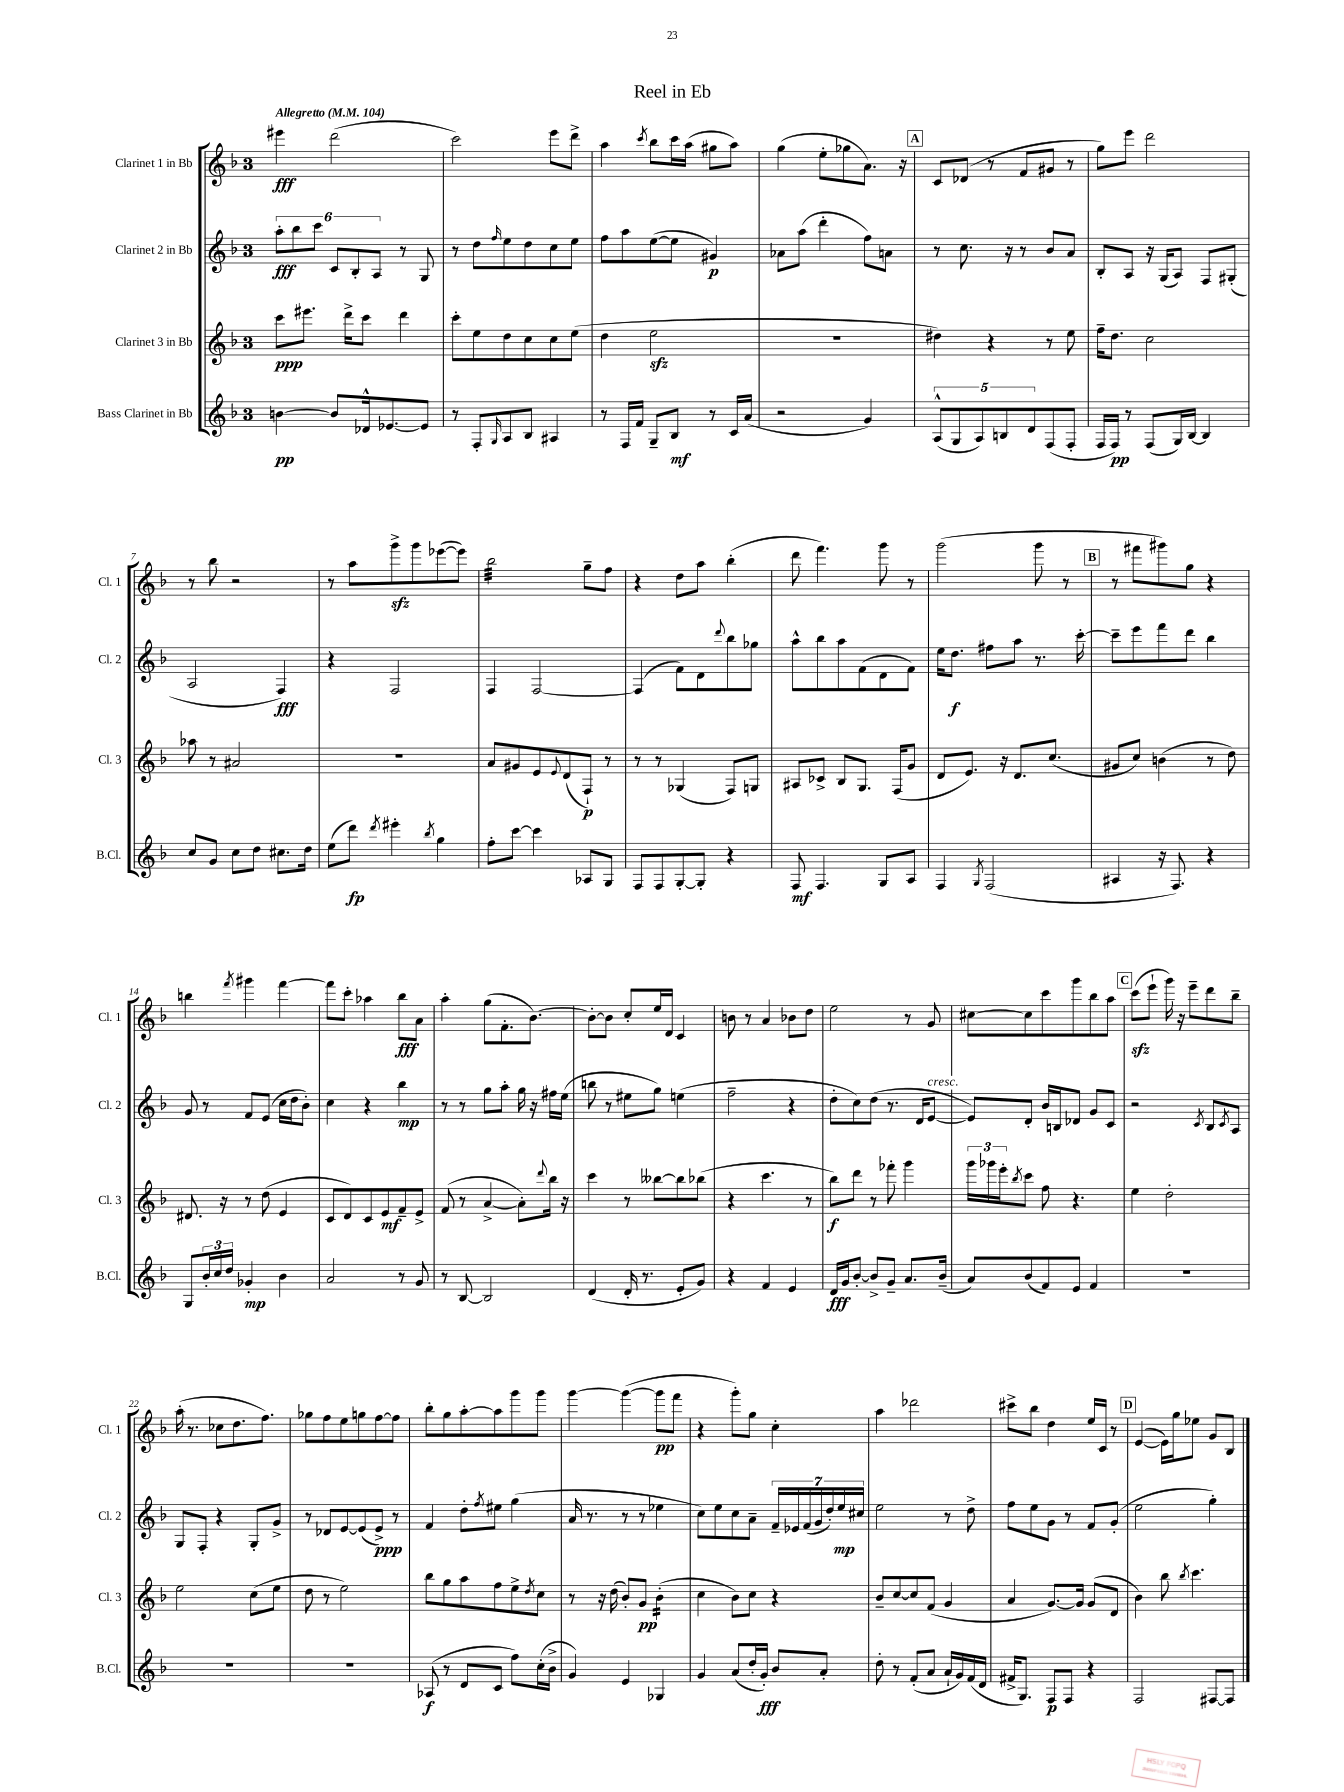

**kern	**kern	**kern	**kern
*staff4	*staff3	*staff2	*staff1
*clefG2	*clefG2	*clefG2	*clefG2
*k[b-]	*k[b-]	*k[b-]	*k[b-]
*M3/4	*M3/4	*M3/4	*M3/4
*MM104	*MM104	*MM104	*MM104
[4b\	8ccc\L	12aa'\L	4eee#\
.	.	12bb-\	.
.	8.eee#\J	.	.
.	.	12ccc\J	.
8b/]L	.	12c/L	(2ddd\
.	16ddd^\LK	.	.
.	.	12B-'/	.
16d-^^/k	8ccc\J	.	.
.	.	12A/J	.
[8.e-/	.	.	.
.	4ddd\	8r	.
8e-/]J	.	8G/	.
=	=	=	=
8r	8ccc'\L	8r	2ccc\)
8F'/L	8ee\	8dd\L	.
16qqG/	.	16qqff/	.
8A/	8dd\	8ee\	.
8B-/J	8cc\	8dd\	.
4A#/	8cc\	8cc\	8eee\L
.	(8ee\J	8ee\J	8ddd^\J
=	=	=	=
8r	4dd\	8ff\L	4aa\
16F/LL	.	8aa\	.
16f/JJ	.	.	.
.	.	.	8qccc/
8G~/L	2ee\	([8ee\	8bb-\L
8B-/J	.	8ee\]J	16ccc\L
.	.	.	(16aa\JJ
8r	.	4g#/)	8gg#\L
16c/LL	.	.	8aa\J)
(16a/JJ	.	.	.
=	=	=	=
2r	2.r	8a-\L	(4gg\
.	.	(8aa\J	.
.	.	4ddd'\	8ee'\L
.	.	.	8gg-\
4g/)	.	8ff\L)	8.a\J)
.	.	8a\J	.
.	.	.	16r
=	=	=	=
(10A^^/L	4dd#\)	8r	8c/L
10G/	.	.	.
.	.	8.cc\	(8d-/J
10A/)	.	.	.
.	4r	.	8r
10B/	.	.	.
.	.	16r	.
.	.	8r	8f/L
10d/	.	.	.
(8F/	8r	8b-/L	8g#/J
8F'/J	8ee\	8a/J	8r
=	=	=	=
16F/LL	16ff~\LK	8B-'/L	8gg\L)
16F/JJ)	8.dd\J	.	.
8r	.	8A/J	8eee\J
(8F/L	2cc\	16r	2ddd\
.	.	(16G/LK	.
16G/L)	.	8A/J)	.
[16B-/JJ	.	.	.
4B-/]	.	8F/L	.
.	.	(8G#'/J	.
=	=	=	=
8cc/L	8aa-\	2A/	8r
8g/J	8r	.	8bb-\
8cc\L	2a#/	.	2r
8dd\J	.	.	.
8.cc#\L	.	4F/)	.
16dd\Jk	.	.	.
=	=	=	=
(8ee\L	2.r	4r	8r
8ddd\J)	.	.	8aa\L
8qddd/	.	.	.
4eee#'\	.	2F/	8ggg^\
.	.	.	8ggg\
8qbb-/	.	.	.
4gg\	.	.	([8eee-\
.	.	.	8eee-\]J)
=	=	=	=
8ff'\L	8a/L	4F/	2bb-\
[8ccc\J	8g#/	.	.
4ccc\]	8e/	[2F/	.
.	8qqe/	.	.
.	(8d/	.	.
8A-/L	8F`/J)	.	8gg~\L
8G/J	8r	.	8ff\J
=	=	=	=
8F/L	8r	(4F/]	4r
8F/	8r	.	.
[8G'/	(4G-/	8f\L)	8dd\L
8G'/]J	.	8d\	8aa\J
.	.	8qqddd/	.
4r	8F/L)	8bb-\	(4bb-'\
.	8G/J	8gg-\J	.
=	=	=	=
8F/	8A#/L	8aa^^\L	8ddd\
4.F/	8c-^/J	8bb-\	4.fff\)
.	8B-/L	8aa\	.
.	8.G/J	(8f\	.
8G/L	.	8d\	8ggg\
.	(16F/LK	.	.
8A/J	8g/J	8f\J)	8r
=	=	=	=
4F/	8d/L	16ee\LK	(2ggg\
.	.	8.dd\J	.
.	8.e/J)	.	.
8qG/	.	.	.
(2F/	.	8ff#\L	.
.	16r	.	.
.	8.d/L	8aa\J	.
.	.	8.r	8ggg\
.	(8.cc/J	.	.
.	.	.	8r
.	.	[16ccc'\	.
=	=	=	=
4A#/	8g#/L	8ccc~\]L	8r
.	8cc/J)	8eee\	8fff#\L
16r	(4b\	8fff\	8ggg#\)
8.F/)	.	.	.
.	.	8ddd\J	8gg\J
4r	8r	4bb-\	4r
.	8dd\)	.	.
=	=	=	=
8G/L	8.d#/	8g/	4bb\
24b-'/L	.	8r	.
24cc/	.	.	.
.	16r	.	.
24dd/JJ	.	.	.
.	.	.	8qfff/
4g-'/	8r	8f/L	4ggg#\
.	(8dd\	(8e/J	.
4b-\	4e/	16cc\LL	[4fff\
.	.	16dd\J	.
.	.	8b-'\J)	.
=	=	=	=
2a/	8c/L	4cc\	8fff\]L
.	8d/)	.	8ccc'\J
.	8c/	4r	4aa-\
.	8e/	.	.
8r	8f~/	4bb-\	8bb-\L
8g/	8e^/J	.	8a\J
=	=	=	=
8r	(8f/	8r	4aa'\
[8B-/	8r	8r	.
2B-/]	[4a^/	8gg\L	(8gg\L
.	.	8aa'\J	8.f'\
.	8a'\]L)	16gg\	.
.	.	16r	[8.b-\J)
.	8qqddd/	.	.
.	16bb-\Jk	16ff#\LL	.
.	16r	(16ee\JJ	.
=	=	=	=
(4d/	4ccc\	8bb\	8b-'\_L
.	.	8r	8b-\]J
16d'/	8r	8ee#\L	8cc'/L
8.r	.	.	.
.	[8bb--\L	8gg\J)	16ee/L
.	.	.	16d/JJ
8e'/L	8bb--\]	(4ee\	4c/
8g/J)	(8bb-\J	.	.
=	=	=	=
4r	4r	2ff~\	8b\
.	.	.	8r
4f/	4.ccc\	.	4a/
4e/	.	4r	8b-\L
.	8r	.	8dd\J
=	=	=	=
16d/LL	8bb-\L)	8dd'\L	2ee\
16g/J	.	.	.
[8b-'/J	8ddd\J	8cc\)	.
8b-^/]L	8r	(8dd\J	.
8g~/J	8fff-'\	8.r	.
8.a/L	4ggg\	.	8r
.	.	16d/LK	.
.	.	[8e/J	8g/
(16b-~/Jk	.	.	.
=	=	=	=
8a/L)	24ggg\LL	8e/]L)	[8cc#\L
.	24ggg-\	.	.
.	24eee'\J	.	.
.	8qbb-/	.	.
(8b-/	8ccc\J	8d'/J	8cc#\]
8f/)	8ff\	16b-/LL	8ccc\
.	.	16B/J	.
8e/J	4.r	8d-/J	8ggg\
4f/	.	8g/L	8bb-\
.	.	8c/J	8aa\J
=	=	=	=
2.r	4ee\	2r	(8ccc\L
.	.	.	8eee`\J
.	2dd'\	.	16ggg\)
.	.	.	16r
.	.	.	8eee~\L
.	.	8qc/	.
.	.	8B-/L	8ddd\
.	.	8qc/	.
.	.	8A/J	8bb-~\J
=	=	=	=
2.r	2ee\	8G/L	(16aa'\
.	.	.	8.r
.	.	8F'/J	.
.	.	4r	8cc-\L
.	.	.	8.dd\
.	(8cc\L	8G'/L	.
.	.	.	8.ff\J)
.	8ee\J	8g^/J	.
=	=	=	=
2.r	8dd\	8r	8gg-\L
.	8r	8d-/L	8ff\
.	2ee\)	[8e/	8ee\
.	.	(8e/]	8gg\
.	.	8e^/J)	[8ff\
.	.	8r	8ff\]J
=	=	=	=
(8A-/	8bb-\L	4f/	8bb-'\L
8r	8gg\	.	8gg\
8d/L	8aa\	8dd'\L	[8aa'\
.	.	8qff/	.
8c/J	8ff\	8ee#\J	8aa\]
8ff\L)	8ee^\	(4gg\	8ggg\
.	8qdd/	.	.
(16cc'\L	8cc\J	.	8ggg\J
16b-^\JJ	.	.	.
=	=	=	=
4g/)	8r	16a/	[4ggg\
.	.	8.r	.
.	16r	.	.
.	(16dd\	.	.
4e/	8b-'/L)	8r	(4ggg\_
.	8g/J	8r	.
4G-/	(4b-'\	4ee-\	8ggg\]L
.	.	.	8fff\J
=	=	=	=
4g/	4cc\	8cc\L)	4r
.	.	8ee\	.
(8a/L	8b-\L)	8cc\	8ggg'\L)
16dd'/L	8cc\J	8a~\J	8gg\J
16g'/JJ)	.	.	.
8b-/L	4r	28f~/LL	4cc'\
.	.	28e-/	.
.	.	(28f/	.
.	.	28g/	.
8a'/J	.	.	.
.	.	28dd'/)	.
.	.	28ee/	.
.	.	28cc#/JJ	.
=	=	=	=
8dd'\	8b-~/L	2ee\	4aa\
8r	[8cc/	.	.
(8f'/L	8cc/]	.	2ddd-\
8a/J	(8f/J	.	.
16a`/LL	4g/	8r	.
16g/)	.	.	.
(16f/	.	8dd^\	.
16d/JJ	.	.	.
=	=	=	=
16f#^/LK	4a/	8ff\L	8ccc#^\L
8.G/J)	.	.	.
.	.	8ee\	8bb-\J
8F/L	[8.g/L)	8g\J	4dd\
8F/J	.	8r	.
.	16g/]Jk	.	.
4r	(8g/L	8f/L	16ee/LL
.	.	.	16c/JJ
.	8d/J	(8g'/J	8r
=	=	=	=
2F/	4b-\)	2ee\	([4e/
.	8bb-\	.	16e\]LL)
.	.	.	16gg\J
.	8qbb-/	.	.
.	4.ccc\	.	8ee-\J
[8F#/L	.	4gg'\)	8g/L
8F#/]J	.	.	8B-/J
==	==	==	==
*-	*-	*-	*-
